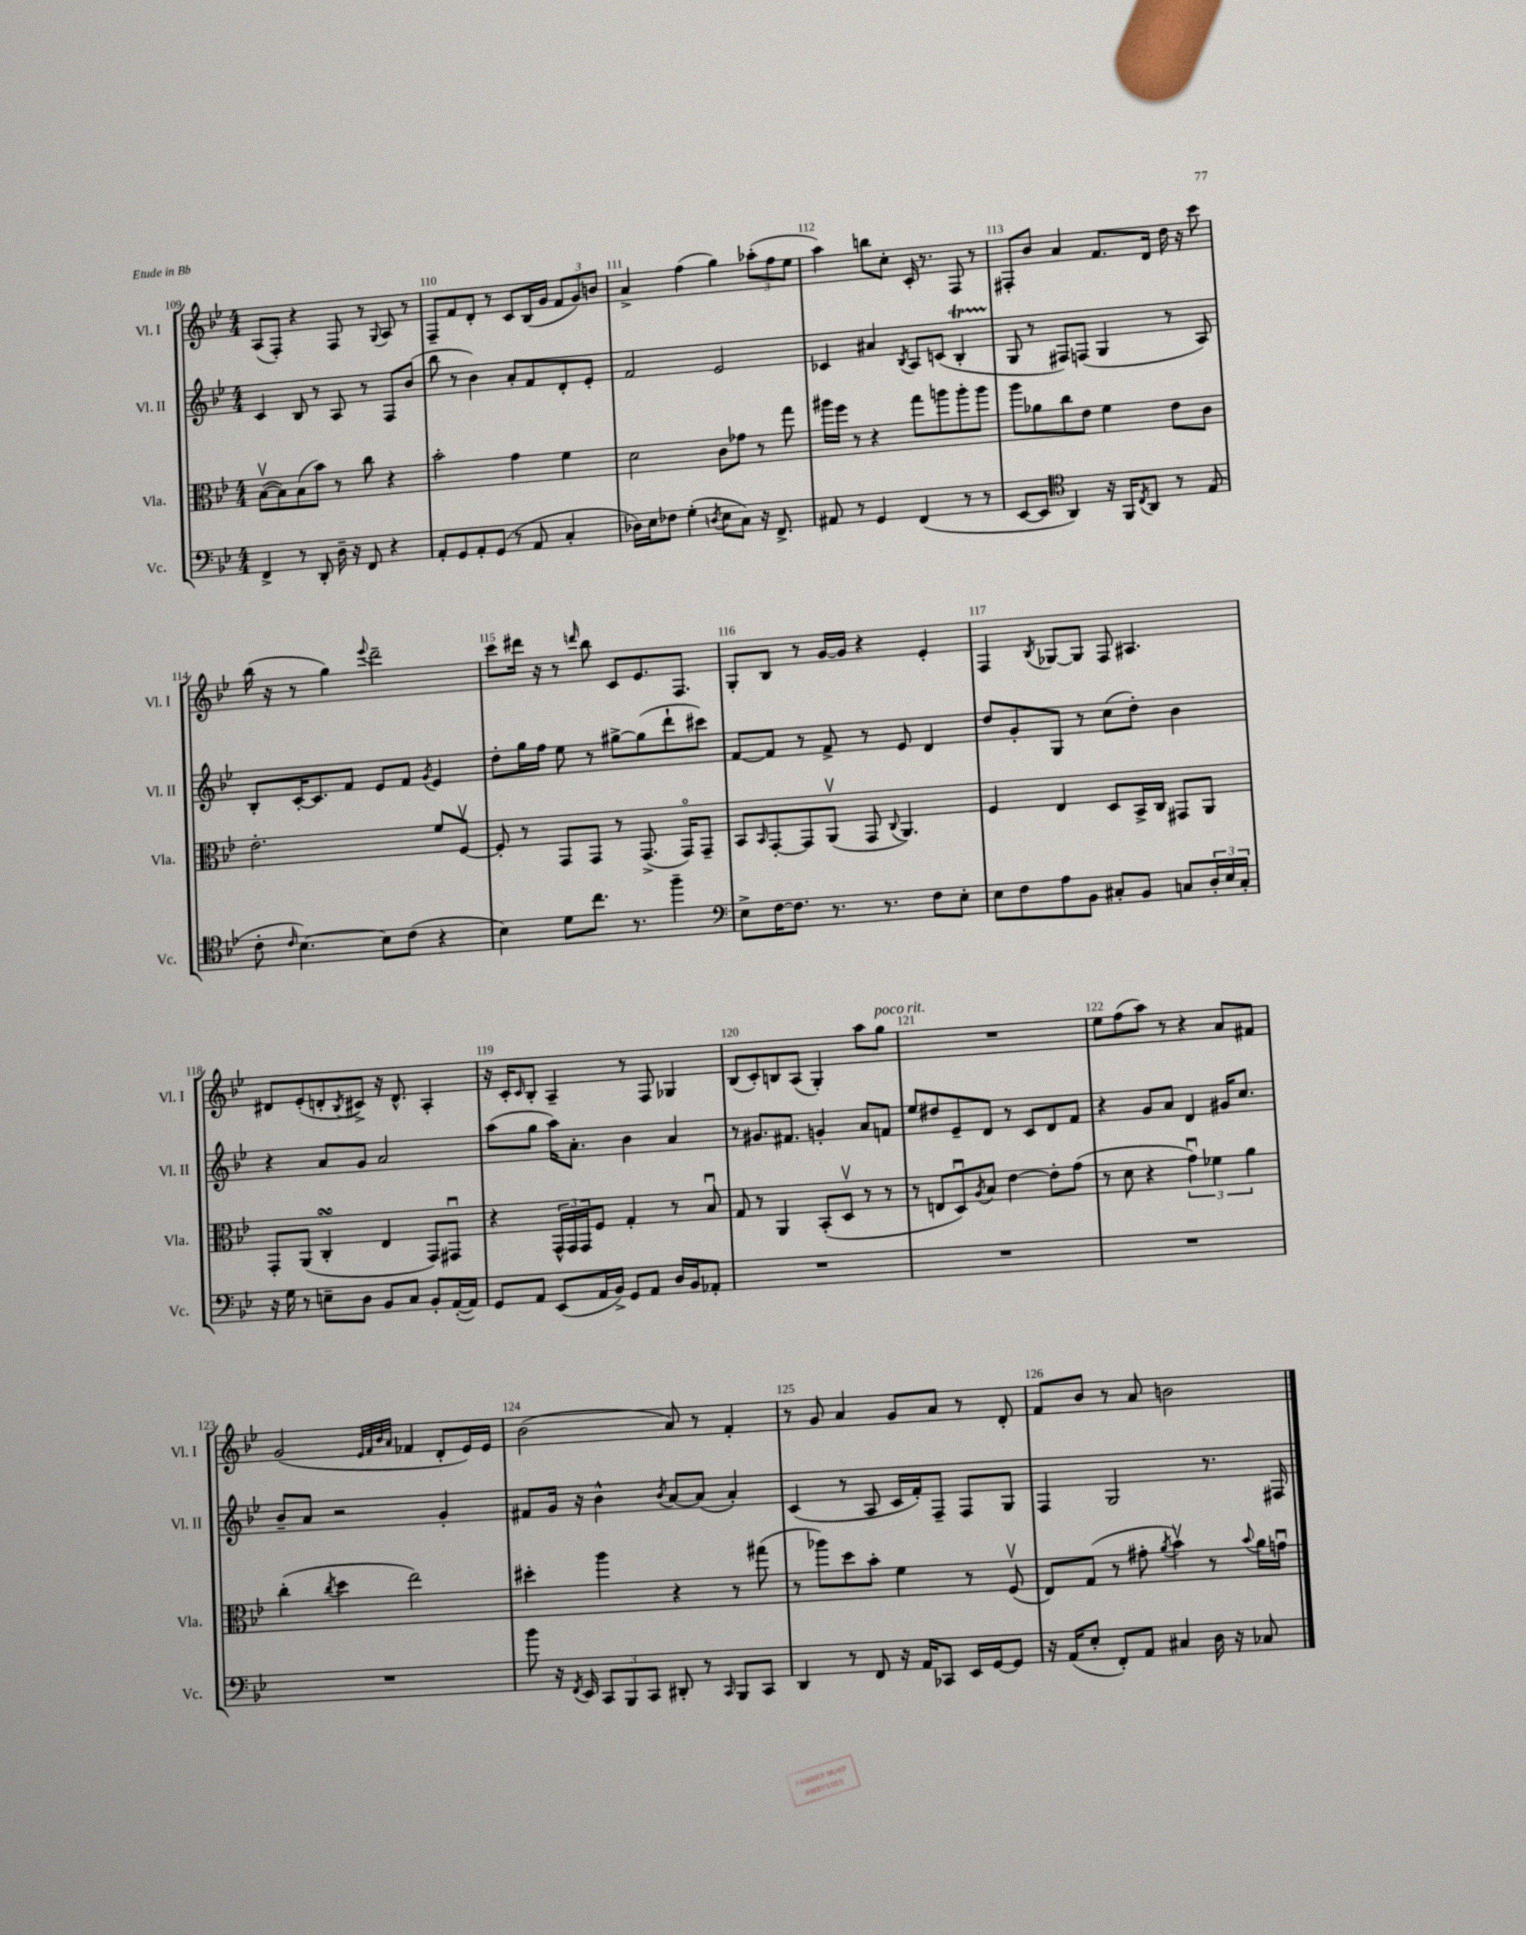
<<
\new StaffGroup <<
\new Staff = "s0" \with { instrumentName = "Vl. I" shortInstrumentName = "Vl. I" } {
    \clef treble \key bes \major \numericTimeSignature \time 4/4
    a8( f8-.) r4 f8 r8 \appoggiatura { g8 } a8 r8 |
    f8-- f'8 d'8-. r8 c'8 bes16( g'16 \tuplet 3/2 { f'8 g'8) b'8 } |
    a'4-> f''4( g''4) \tuplet 3/2 { aes''8-.( f''8 ees''8 } |
    a''4) b''8 c''8-. c'16-. r8. f8 r8 |
    fis8-. bes'8 a'4 f'8. d'16 d''16 r16 c'''8 |
    bes''16( r16 r8 g''4) \appoggiatura { ees'''8 } d'''2-- |
    c'''8 dis'''16 r16 r8 \grace { d'''16 } bes''8 c'8 ees'8. f8. |
    g8-. bes8 r8 g'16~ g'16 r4 ees'4-. |
    f4 \acciaccatura { bes8 } ges8~ ges8 f8 ais4. |
    dis'8 ees'8-.( d'8-. \acciaccatura { bes8 } cis'8->) r16 d'8.-^ a4-. |
    r16 c'16-. \grace { c'16 } bes8-. a4-- r8 f8 ges4 |
    bes8( c'8-.) b8 a8( g4-.) a''8 g''8^\markup { \italic "poco rit." } |
    R1 |
    ees''8 f''8( a''8) r8 r4 a'8 fis'8 |
    g'2( \grace { ees'32 f'32 bes'32 a'32 } fes'4 d'8-. ees'16) ees'16 |
    bes'2( a'8) r8 f'4-. |
    r8 g'8 a'4 g'8 a'8 r8 d'8-. |
    f'8 bes'8 r8 a'8 b'2 \bar "|." |
}
\new Staff = "s1" \with { instrumentName = "Vl. II" shortInstrumentName = "Vl. II" } {
    \clef treble \key bes \major \numericTimeSignature \time 4/4
    c'4 bes8 r8 a8 r8 f8 bes'8( |
    bes''8 r8 bes'4) a'8-. f'8 d'8-. ees'8-. |
    f'2 ees'2 |
    ces'4 ais'4 \acciaccatura { bes8 } a8 c'8( bes4-.\startTrillSpan |
    g8\stopTrillSpan r8 fis8) f8( g4 r8 a8) |
    bes8-. c'16~-. c'8. f'8 ees'8 f'8 \acciaccatura { g'8 } ees'4 |
    d''8-. g''16 f''16 ees''8 r8 gis''8~-> gis''8( d'''8-! cis'''8) |
    f'8~ f'8 r8 f'8-> r8 ees'8 d'4 |
    d''8 g'8-. g8 r8 c''8( d''8-.) bes'4 |
    r4 a'8 g'8 a'2 |
    a''8( g''8 a''16) a'8.-. bes'4 a'4 |
    r8 gis'8. fis'8. g'4-. a'8 f'8 |
    ees''8 dis''8 ees'8-- d'8 r8 c'8 d'8 f'8 |
    r4 g'8 a'8 d'4 gis'16 c''8. |
    bes'8-- a'8 r2 g'4-. |
    fis'8 g'16 r16 bes'4-^ \acciaccatura { bes'8 } a'8~ a'8( a'4-.) |
    c'4( r8 a8 c'16 f'16-.) f8-- f8 g8 |
    f4 g2 r8. fis16 \bar "|." |
}
\new Staff = "s2" \with { instrumentName = "Vla." shortInstrumentName = "Vla." } {
    \clef alto \key bes \major \numericTimeSignature \time 4/4
    bes8~\upbow( bes8) bes8( bes'8) r8 c''8 r4 |
    bes'2-. g'4 f'4 |
    d'2 c'8 ges'8 r8 g''8 |
    ais''16 f''16 r8 r4 g''8 a''8 a''8-. a''8 |
    a''8 aes'8 c''8 ees'8 f'4 ees'8 c'8 |
    ees'2.-. f'8 f8~\upbow |
    f8-. r8 g,8 g,8 r8 g,8.->( g,16\flageolet) g,8-- |
    bes,8 \grace { bes,16 } g,8~-. g,8 a,8\upbow( g,8 \appoggiatura { c8 } a,4.) |
    f4 ees4 d8 bes,16-> c16 gis,8 a,8 |
    g,8-. a,8( c4-.\turn ees4 g,8) gis,8\downbow |
    r4 \tuplet 3/2 { g,16-^ g,16 g,16 } f8 g4-. r8 bes8\downbow |
    g8 r8 a,4 bes,8-.( d8\upbow r8 r8 |
    r8 e8 d8\downbow) \acciaccatura { a8 } bes8 ees'4~ ees'8-. g'8( |
    r8 d'8 r4 \tuplet 3/2 { g'4\downbow) fes'4 a'4 } |
    c''4-.( \acciaccatura { c''8 } d''4 ees''2) |
    dis''4-. a''4 r4 r8 gis''8( |
    r8 aes''8) d''8 bes'8-. f'4 r8 f8\upbow( |
    ees8) g8( r8 gis'8-. \acciaccatura { a'8 } bes'4\upbow) r8 \appoggiatura { bes'8 } a'16 g'16\downbow \bar "|." |
}
\new Staff = "s3" \with { instrumentName = "Vc." shortInstrumentName = "Vc." } {
    \clef bass \key bes \major \numericTimeSignature \time 4/4
    f,4-> r8 d,8-. d16-- r16 f,8 r4 |
    a,8-. g,8 a,8-. g,8( r8 a,8 c4-. |
    des16) ees16 fes8 g4-.( \acciaccatura { d8 } ees8 c8) r16 f,8.-> |
    ais,8 r8 g,4 f,4( r8 r8 |
    ees,8~ ees,8 \clef tenor a,4) r16 f,16 \acciaccatura { c8 } a,8 r8 ees8( |
    c'8-. \grace { c'16 } bes4.~) bes8 c'8( r4 |
    bes4) d'8 c''8. r8. f''4-- |
    \clef bass ees8-> f16~ f8. r8. r8. f8 ees8-. |
    ees8 f8 a8 bes,8 cis8-. bes,8 c8 \tuplet 3/2 { d16-. ees16 c16-. } |
    r16 g16 r8 e8-- d8 bes,8 c8 bes,8-. a,16~-.( a,16) |
    g,8 a,8 ees,8( a,16 bes,16->) g,8 a,8 d16 bes,16 aes,8-. |
    R1 |
    R1 |
    R1 |
    R1 |
    bes'8 r16 \acciaccatura { f,8 } ees,16 \tuplet 3/2 { c,8 bes,,8 c,8 } dis,8-. r8 \grace { c,16 } bes,,8 c,8 |
    d,4 r8 f,8 r16 a,16 ces,8 ees,16 g,16~ g,8 |
    r16 a,16( ees8-. f,8-.) a,8 cis4 d16 r16 ces8 \bar "|." |
}
>>
>>
\layout { \context { \Score currentBarNumber = #109 \override BarNumber.break-visibility = ##(#f #t #t) barNumberVisibility = #all-bar-numbers-visible } }
